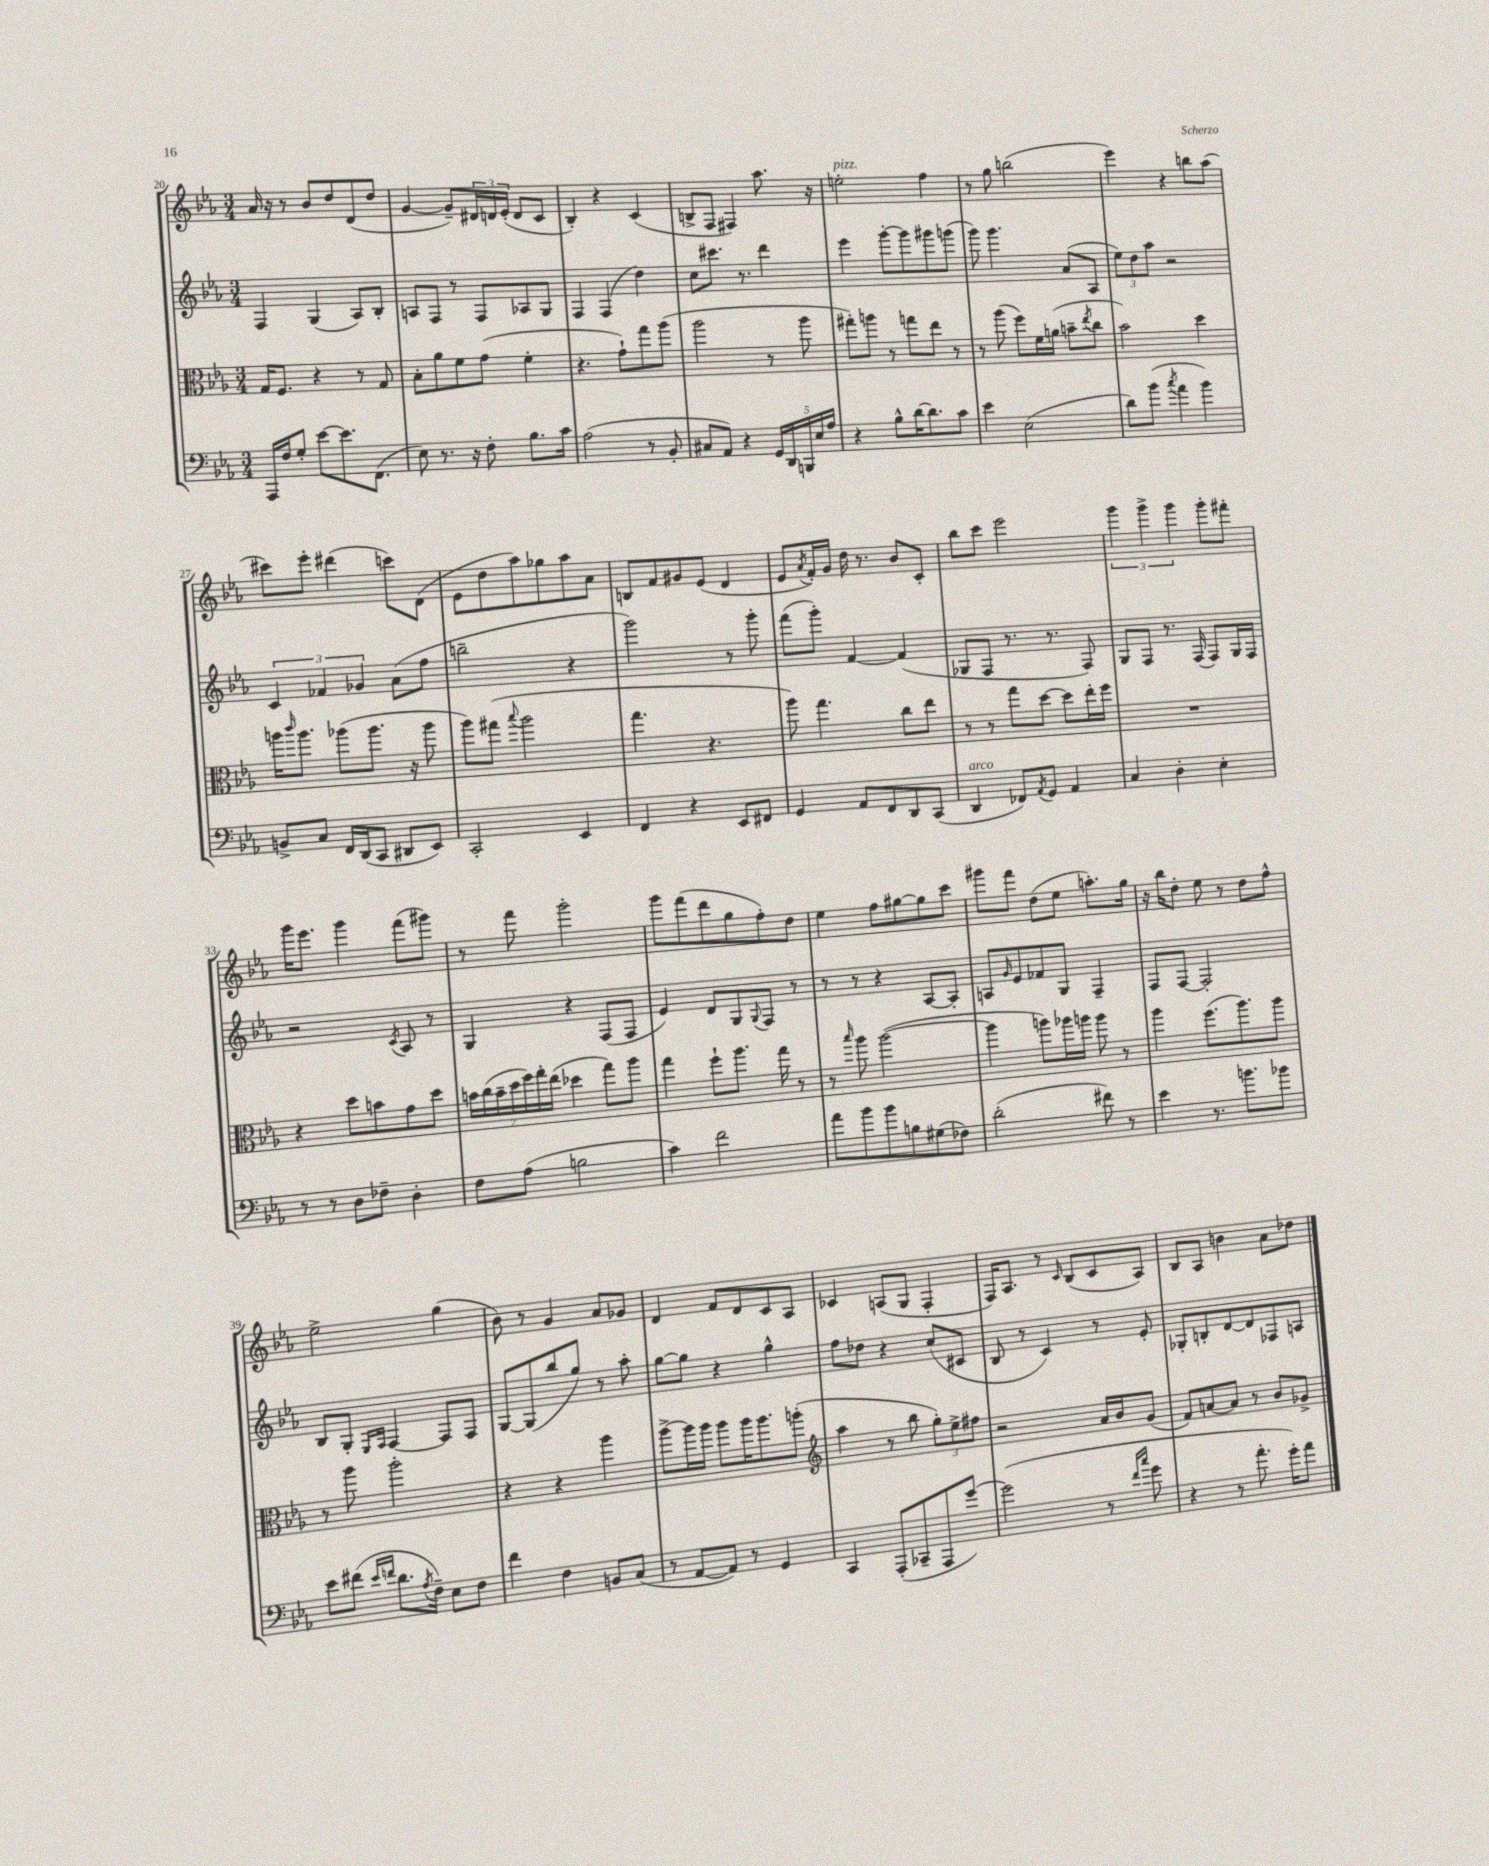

**kern	**kern	**kern	**kern
*staff4	*staff3	*staff2	*staff1
*clefF4	*clefC3	*clefG2	*clefG2
*k[b-e-a-]	*k[b-e-a-]	*k[b-e-a-]	*k[b-e-a-]
*M3/4	*M3/4	*M3/4	*M3/4
16AAA-	16G	4F	16a-
16F	8.F	.	16r
8G'	.	.	8r
[8e-	4r	(4G	8b-
8.e-]	.	.	8dd
.	8r	8A-)	(8d
(8.FF	.	.	.
.	8G	8B-'	8dd
=	=	=	=
8E-)	8B-'	8A	[4g
8.r	8a-	8F	.
.	8f	8r	8g~])
16r	.	.	.
8F'	(8g	8F	24d#
.	.	.	24d
.	.	.	(24e-'
8.B-	4f'	8A-	8d
.	.	8G	8c
16c	.	.	.
=	=	=	=
(2A-	4.r	4F	4B-')
.	.	(4F	4r
.	8g`)	.	.
8r	8gg	4dd)	(4c
8BB-'	(8aa-	.	.
=	=	=	=
8C#	2aa-	8cc	8B^
8AA-)	.	8.ccc#	8F
4r	.	.	4F#)
.	.	8.r	.
20GG	8r	4ddd	8.aa-
20DD	.	.	.
20BBB	.	.	.
.	8aa-	.	.
20E-	.	.	.
.	.	.	16r
20A-	.	.	.
=	=	=	=
4r	8gg#')	4eee-	2ee'
.	8aa	.	.
8B-^^	8r	[8ggg'	.
[16d	8gg	8ggg]	.
8.d]	.	.	.
.	8ee-	8ggg#	4ff
8c	8r	(8ggg	.
=	=	=	=
4e-	8r	8ggg)	8r
.	(8aa-	4.ggg	8gg
(2E-	8ff)	.	(2bb
.	16f	.	.
.	(16a	.	.
.	8b~	(8a-	.
.	8qee-	.	.
.	8cc	8A-	.
=	=	=	=
8d)	2b-)	12ee-)	4eee-)
.	.	12dd	.
(8b-	.	.	.
.	.	12aa-	.
8qcc	.	.	.
4a-	.	2r	4r
4b-)	4dd	.	8bb
.	.	.	(8aa-
=	=	=	=
8BB^	16aa	6c	8ccc#)
.	16qqccc	.	.
.	8.aa	.	.
8C	.	.	8eee-'
.	.	6f-	.
16FF	(8aa-	.	(4ddd#
(16DD	.	.	.
.	.	6g-	.
8CC	8.aa-	.	.
8DD#	.	(8a-	8ccc)
.	16r	.	.
8EE-)	8aa-	8ff	(8d
=	=	=	=
2CC'	8aa-)	2bb~	8e-
.	(8gg#	.	8dd
.	8qqbb-	.	.
.	2aa-	.	8aa-)
.	.	.	8gg-
4EE-	.	4r	8aa-
.	.	.	8a-
=	=	=	=
4FF	4.gg	2ggg)	8B
.	.	.	8f
4r	.	.	8g#
.	4.r	.	(8e-
8EE-	.	8r	4d
8FF#	.	8ggg'	.
=	=	=	=
4GG	8aa-)	(8fff	8e-
.	.	.	8qa-
.	4.gg	8ggg')	16f')
.	.	.	16g
8AA-	.	[4f	16dd
.	.	.	8.r
8FF	.	.	.
8DD	8cc	(4f]	8b-
(8CC	8ee-	.	8c'
=	=	=	=
4DD	8r	8G-	8bb-
.	8r	8F	8ccc
8FF-)	8gg	8.r	2eee-
8qAA-	.	.	.
8GG	[8dd	.	.
.	.	8.r	.
4AA-	8dd]	.	.
.	16ee-'	8F)	.
.	16ff	.	.
=	=	=	=
4C	2.r	8G	6ggg
.	.	8F	.
.	.	.	6ggg^
4D'	.	8.r	.
.	.	.	6ggg
.	.	(16F	.
4E-'	.	8F)	8ggg'
.	.	16G	8fff#'
.	.	16F	.
=	=	=	=
8r	4r	2r	16ggg
.	.	.	8.eee-
8r	.	.	.
8D	8dd	.	4ggg
8F-~	8b	.	.
.	.	8qc	.
4D'	8g	8A-	(8fff
.	8dd	8r	8ggg#)
=	=	=	=
8F	28b	4G	8r
.	(28cc	.	.
.	28b~	.	.
.	28dd	.	.
(8A-	.	.	8fff
.	28ff)	.	.
.	28gg'	.	.
.	(28ee-	.	.
2B	4dd-	4r	2ggg'
.	8gg)	(8F	.
.	8aa-	8F	.
=	=	=	=
4c)	4gg	4e-)	8ggg
.	.	.	(8fff
2f	8ff`	8d	8ddd
.	8.aa-	8G	8gg
.	.	8qqG	.
.	.	8F	8ff')
.	16gg	.	.
.	8r	8r	8dd
=	=	=	=
8a-	8r	8r	4ee-
.	16qqbb-	.	.
8b-	8aa-	8r	.
8b-	([2aa-	4r	8ff
8B	.	.	[8gg#
(8G#	.	[8A-	8gg#]
8F-)	.	8A-']	8ccc
=	=	=	=
(2d'	4aa-]	8A	8ggg#
.	.	16qqg	.
.	.	8e-	8fff
.	8aa)	8f-	(8dd
.	16aa-	8G	8ee-
.	16aa	.	.
8f#)	8aa	4F~	8.aa')
8r	8r	.	.
.	.	.	16gg
=	=	=	=
4e-	4aa-	8F	16r
.	.	.	16bb-
.	.	[8F	8dd'
8.r	(8.ff	2F']	8ee-
.	.	.	8r
8.b	8.aa-)	.	.
.	.	.	8dd
8b-	8aa-	.	8ff^^
=	=	=	=
8e-	8r	8B-	2ee-^
(8f#	8aa-	8G'	.
16qqe-	.	16qqE-	.
16qqf	.	16qqF	.
8.d	2aa-'	[4F	.
8qA-	.	.	.
16F~)	.	.	.
8E-	.	8F]	(4gg
8F	.	8F	.
=	=	=	=
4f	4r	[8G	8b-)
.	.	(8G]	8r
4F	4r	8bb-	4g
.	.	8gg)	.
8BB	4aa-	8r	8a-
(8C	.	8aa-'	8g-
=	=	=	=
8r	[8aa-^	[8gg	4d
[8AA-	16aa-]	8gg]	.
.	16aa-	.	.
8AA-])	8aa-	4r	8f
8r	16aa-	.	8d
.	8.aa-	.	.
4GG	.	4gg^^	8c
.	(8aa'	.	8A-
=	=	=	=
*	*clefG2	*	*
4CC	4aa-	8ff	4c-
.	.	8dd-	.
(8AAA-'	8r	4r	(8A
8CC-~	8bb-	.	8G
8AAA-	12gg')	(8cc	4F'
.	12ee-^	.	.
[8g)	.	8c#	.
.	12ff#	.	.
=	=	=	=
(2g]	2r	8B-	16F)
.	.	.	8.A-
.	.	8r	.
.	.	4c)	8r
.	.	.	16qqc
.	.	.	(8B-
8r	16a-	8r	8c
.	16b-	.	.
16qqf	.	.	.
16qqcc	.	.	.
8g	(8g	8e-'	8A-)
=	=	=	=
4r	8f)	8G-'	8B-
.	[8a	8B'	8A-
8r	8a]	[8d	4b
8.a-'	8r	8d]	.
.	8b-	8F-	8a-
16g')	.	.	.
8a-	8g-^	8A	8dd-
==	==	==	==
*-	*-	*-	*-
